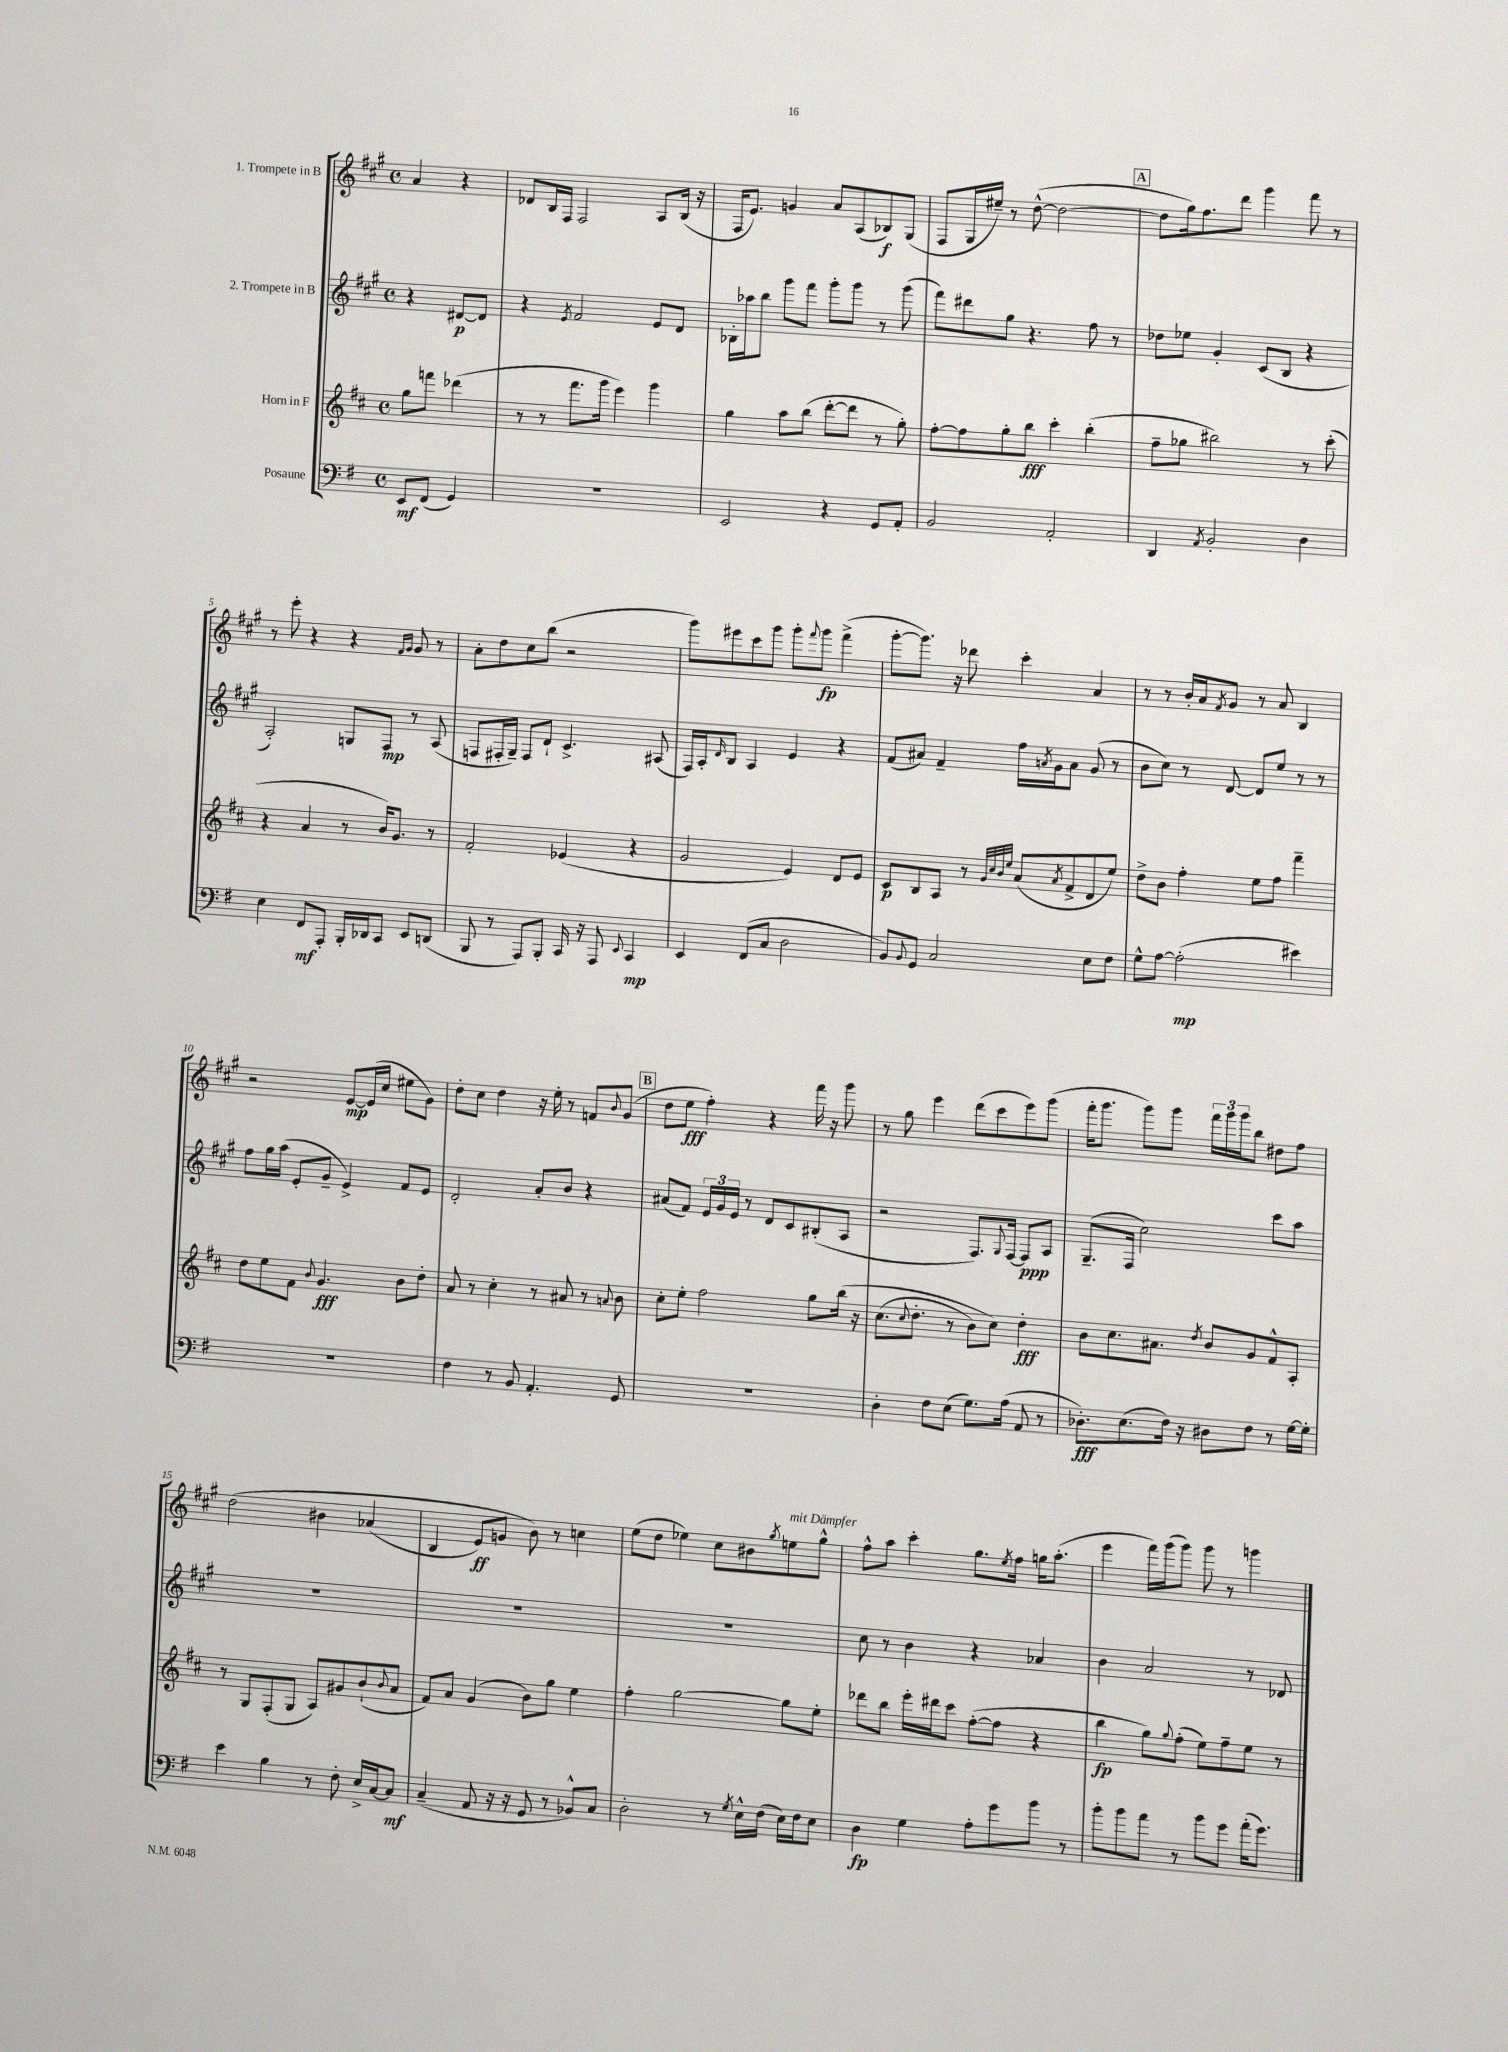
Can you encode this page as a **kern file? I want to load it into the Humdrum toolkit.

**kern	**dynam	**kern	**dynam	**kern	**dynam	**kern	**dynam
*part4	*part4	*part3	*part3	*part2	*part2	*part1	*part1
*staff4	*staff4	*staff3	*staff3	*staff2	*staff2	*staff1	*staff1
*I"Posaune	*	*I"Horn in F	*	*I"2. Trompete in B	*	*I"1. Trompete in B	*
*clefF4	*	*clefG2	*	*clefG2	*	*clefG2	*
*k[f#]	*	*k[f#c#]	*	*k[f#c#g#]	*	*k[f#c#g#]	*
*M4/4	*	*M4/4	*	*M4/4	*	*M4/4	*
*met(c)	*	*met(c)	*	*met(c)	*	*met(c)	*
=	=	=	=	=	=	=	=
8EE/L	mf	8gg\L	.	4r	.	4a/	.
(8FF#/J	.	8fffn\J	.	.	.	.	.
4GG/)	.	(4ddd-X\	.	[8d#X/L	p	4r	.
.	.	.	.	8d#/J]	.	.	.
=1	=1	=1	=1	=1	=1	=1	=1
1r	.	8r	.	4r	.	8d-X/L	.
.	.	8r	.	.	.	16B/L	.
.	.	.	.	.	.	16F#/JJ	.
.	.	.	.	8qe/	.	.	.
.	.	8.fff#\L	.	2f#/	.	2F#/	.
.	.	16ggg\Jk	.	.	.	.	.
.	.	4eee\)	.	.	.	.	.
.	.	4ggg\	.	8e/L	.	8A/L	.
.	.	.	.	8d/J	.	(16B/Jk	.
.	.	.	.	.	.	16r	.
=2	=2	=2	=2	=2	=2	=2	=2
2EE/	.	4gg\	.	16B-X'\LL	.	16F#/KL	.
.	.	.	.	16aa-X\J	.	8.e/J)	.
.	.	.	.	8bb\J	.	.	.
.	.	8aa\L	.	8ggg#\L	.	4gn/	.
.	.	(8bb\J	.	8fff#\J	.	.	.
4r	.	[8ddd'\L	.	8ggg#'\L	.	8a/L	.
.	.	8ddd\J]	.	8ggg#\J	.	(8A/	.
8GG/L	.	8r	.	8r	.	8B-X/)	f
8AA'/J	.	8gg'\)	.	(8ggg#\	.	(8G#/J	.
=3	=3	=3	=3	=3	=3	=3	=3
2BB/	.	[8ff#'\L	.	8fff#\L)	.	8F#/L	.
.	.	8ff#\]	.	8ddd#X\	.	16G#/L	.
.	.	.	.	.	.	16ee#X~/JJ)	.
.	.	8gg'\	.	8gg#\J	.	8r	.
.	.	8bb\J	fff	4.r	.	([8dd^^\	.
2AA'/	.	4ccc#'\	.	.	.	2dd\_	.
.	.	(4bb'\	.	8ff#\	.	.	.
.	.	.	.	8r	.	.	.
!!LO:REH:place=s1:t=A
=4	=4	=4	=4	=4	=4	=4	=4
4DD/	.	8ff#~\L	.	8dd-X\L	.	8dd\L]	.
.	.	8gg-X\J	.	8ee-X\J	.	16gg#\k)	.
.	.	.	.	.	.	8.ff#\	.
8qAA/	.	.	.	.	.	.	.
2BB'/	.	2bb#X\)	.	4g#'/	.	.	.
.	.	.	.	.	.	8ddd\J	.
.	.	.	.	(8c#/L	.	4ggg#\	.
.	.	.	.	8B/J	.	.	.
4D\	.	8r	.	4r	.	8fff#\	.
.	.	(8ccc#'\	.	.	.	8r	.
!!LO:LB:g=z
=5	=5	=5	=5	=5	=5	=5	=5
4E\	.	4r	.	2A'/)	.	8r	.
.	.	.	.	.	.	8eee'\	.
8FF#/L	mf	4a/	.	.	.	4r	.
8AAA'/J	.	.	.	.	.	.	.
16BBB'/LL	.	8r	.	8Gn/L	.	4r	.
16DD-X/J	.	.	.	.	.	.	.
8CC/J	.	16b/KL)	.	8F#/J	mp	.	.
.	.	8.g/J	.	.	.	.	.
.	.	.	.	.	.	16qqf#/LL	.
.	.	.	.	.	.	16qqg#/JJ	.
8EE/L	.	.	.	8r	.	8g#/	.
(8DDn/J	.	8r	.	(8A/	.	8r	.
=6	=6	=6	=6	=6	=6	=6	=6
8BBB/	.	2f#'/	.	8Fn/L	.	8a'\L	.
8r	.	.	.	16F#X'/L	.	8dd\	.
.	.	.	.	16G#~/JJ)	.	.	.
8AAA/L)	.	.	.	8F#/L	.	8cc#\	.
8BBB'/J	.	.	.	8d`/J	.	(8bb\J	.
16CC/	.	(4e-X/	.	4.c#^/	.	2r	.
16r	.	.	.	.	.	.	.
8AAA/	.	.	.	.	.	.	.
8qqEE/	.	.	.	.	.	.	.
4CC/	mp	4r	.	.	.	.	.
.	.	.	.	(8A#X/	.	.	.
=7	=7	=7	=7	=7	=7	=7	=7
4EE/	.	2g/	.	16F#/LL)	.	8ggg#\L)	.
.	.	.	.	16A'/J	.	.	.
.	.	.	.	16qqd/	.	.	.
.	.	.	.	8B/J	.	8eee#X\	.
(8FF#/L	.	.	.	4A/	.	8ccc#\	.
8C/J	.	.	.	.	.	8ggg#\J	.
2D\	.	4e/)	.	4e/	.	8ggg#'\L	.
.	.	.	.	.	.	8qqfff#/	.
.	.	.	.	.	.	8ggg#\J	fp
.	.	8d/L	.	4r	.	(4fff#^\	.
.	.	8e/J	.	.	.	.	.
=8	=8	=8	=8	=8	=8	=8	=8
8BB/L)	.	8c#/L	p	(8f#/L	.	[8ggg#'\L	.
8qqBB/	.	.	.	.	.	.	.
8GG/J	.	8B/	.	8a#X/J)	.	8.ggg#\J])	.
2C/	.	8A/J	.	4f#~/	.	.	.
.	.	.	.	.	.	16r	.
.	.	8r	.	.	.	8ddd-X\	.
.	.	32qqg/LLL	.	.	.	.	.
.	.	32qqcc#/	.	.	.	.	.
.	.	32qqb/	.	.	.	.	.
.	.	32qqee/JJJ	.	.	.	.	.
.	.	(8a/L	.	16ff#\LL	.	4ccc#'\	.
.	.	.	.	8qan/	.	.	.
.	.	.	.	16g#\J	.	.	.
.	.	8qa/	.	.	.	.	.
.	.	8f#^/	.	8a\J	.	.	.
8E\L	.	8d/	.	(8g#/	.	4a/	.
8F#\J	.	8ee/J)	.	8r	.	.	.
=9	=9	=9	=9	=9	=9	=9	=9
8G^^\L	.	8dd^\L	.	8b\L	.	8r	.
[8A\J	.	8b\J	.	8cc#\J)	.	8r	.
(2A'\]	mp	4ff#'\	.	8r	.	16b'/LL	.
.	.	.	.	.	.	16a/J	.
.	.	.	.	.	.	8qf#/	.
.	.	.	.	[8d/	.	8g#/J	.
.	.	8ee\L	.	8d/L]	.	8r	.
.	.	8ff#\J	.	8ee/J	.	8a/	.
4e#X\)	.	4fff#~\	.	8r	.	4B/	.
.	.	.	.	8r	.	.	.
!!LO:LB:g=z
=10	=10	=10	=10	=10	=10	=10	=10
1r	.	8dd\L	.	8ff#\L	.	2r	.
.	.	8ee\	.	16gg#\L	.	.	.
.	.	.	.	(16aa\JJ	.	.	.
.	.	8f#\J	.	8e'/L	.	.	.
.	.	8qqb/	.	.	.	.	.
.	.	4.g/	fff	8g#~/J	.	.	.
.	.	.	.	4e^/)	.	[8e/L	mp
.	.	.	.	.	.	(16e/L]	.
.	.	.	.	.	.	16cc#/JJ	.
.	.	8b\L	.	8f#/L	.	8ee#X\L	.
.	.	8dd'\J	.	8e/J	.	8g#\J)	.
=11	=11	=11	=11	=11	=11	=11	=11
4F#\	.	8a/	.	2d'/	.	8dd'\L	.
.	.	8r	.	.	.	8cc#\J	.
8r	.	4cc#'\	.	.	.	4dd\	.
8BB/	.	.	.	.	.	.	.
4.AA'/	.	8r	.	8a'/L	.	16r	.
.	.	.	.	.	.	16ee'\	.
.	.	8a#X/	.	8b/J	.	8r	.
.	.	8r	.	4r	.	8fn/L	.
.	.	8qqan/	.	.	.	8qqb/	.
8GG/	.	8b\	.	.	.	(8g#/J	.
!!LO:REH:place=s1:t=B
=12	=12	=12	=12	=12	=12	=12	=12
1r	.	8cc#'\L	.	(8a#X/L	.	8dd\L	.
.	.	8ee'\J	.	8f#/J)	.	8ee\J	fff
.	.	2ff#\	.	24e/LL	.	4ff#'\)	.
.	.	.	.	24g#/	.	.	.
.	.	.	.	24e/JJ	.	.	.
.	.	.	.	8r	.	.	.
.	.	.	.	8d/L	.	4r	.
.	.	.	.	8c#/	.	.	.
.	.	8gg\L	.	(8B#X'/	.	16fff#\	.
.	.	.	.	.	.	16r	.
.	.	(16bb\Jk	.	8A/J	.	8ggg#\	.
.	.	16r	.	.	.	.	.
=13	=13	=13	=13	=13	=13	=13	=13
4D'\	.	(8.cc#\L	.	2r	.	8r	.
.	.	.	.	.	.	8gg#\	.
.	.	8qqcc#/	.	.	.	.	.
.	.	8.dd'\J	.	.	.	.	.
8F#\L	.	.	.	.	.	4eee\	.
(8E\J	.	8r	.	.	.	.	.
8.G\L)	.	8b\L)	.	8.F#/L)	.	(8ddd\L	.
.	.	8cc#\J)	.	.	.	8ccc#\	.
.	.	.	.	8qqG#/	.	.	.
(16A\Jk	.	.	.	[16F#/Jk	.	.	.
8AA/	.	4dd'\	fff	8F#/L]	ppp	8eee\)	.
8r	.	.	.	8A/J	.	(8ggg#\J	.
=14	=14	=14	=14	=14	=14	=14	=14
8.D-X'\L)	fff	8b\L	.	(8.G#~/L	.	16fff#'\KL	.
.	.	.	.	.	.	8.ggg#\J	.
.	.	8.cc#\	.	.	.	.	.
(8.E\	.	.	.	16F#/Jk	.	.	.
.	.	.	.	2cc#\)	.	8ggg#\L)	.
.	.	8.a#X\J	.	.	.	.	.
16F#\Jk)	.	.	.	.	.	8ggg#\J	.
16r	.	.	.	.	.	.	.
.	.	8qdd/	.	.	.	.	.
8D#X\L	.	8b/L	.	.	.	24fff#\LL	.
.	.	.	.	.	.	24ggg#\	.
.	.	.	.	.	.	24ggg#\J	.
8F#\J	.	8g/	.	.	.	8bb\J	.
8r	.	8f#^^/	.	8ccc#\L	.	8dd#X\L	.
[16G\LL	.	8A'/J	.	8aa\J	.	8ff#\J	.
16G'\JJ]	.	.	.	.	.	.	.
!!LO:LB:g=z
=15	=15	=15	=15	=15	=15	=15	=15
4e\	.	8r	.	1r	.	(2dd\	.
.	.	8G/L	.	.	.	.	.
4B\	.	(8F#'/	.	.	.	.	.
.	.	8G/J	.	.	.	.	.
8r	.	8A/L)	.	.	.	4b#X\	.
8F#'\	.	8g#X/	.	.	.	.	.
16E^/LL	.	(8b`/	.	.	.	(4a-X/	.
[16C/J	.	.	.	.	.	.	.
.	.	8qqb/	.	.	.	.	.
8C/J]	mf	8a/J	.	.	.	.	.
=16	=16	=16	=16	=16	=16	=16	=16
(4C~/	.	8f#/L)	.	1r	.	4B/	.
.	.	8a/J	.	.	.	.	.
8AA/	.	(4g/	.	.	.	8e/L)	ff
16r	.	.	.	.	.	8gn/J	.
16r	.	.	.	.	.	.	.
8GG/	.	8b\L)	.	.	.	8b\)	.
8r	.	8gg\J	.	.	.	8r	.
8BB-X^^/L)	.	4ee\	.	.	.	4ccn\	.
8C/J	.	.	.	.	.	.	.
=17	=17	=17	=17	=17	=17	=17	=17
2D'\	.	4ff#'\	.	1r	.	(8ee\L	.
.	.	.	.	.	.	8dd\J	.
.	.	[2gg\	.	.	.	4ee-X\)	.
8r	.	.	.	.	.	8cc#\L	.
8qG/	.	.	.	.	.	.	.
16E^^\LL	.	.	.	.	.	8b#X\	.
(16F#\JJ	.	.	.	.	.	.	.
.	.	.	.	.	.	8qgg#/	.
!	!	!	!	!	!	!LO:TX:a:i:t=mit Dämpfer	!
16E\LL)	.	8gg\L]	.	.	.	8een\	.
16F#\J	.	.	.	.	.	.	.
8E\J	.	8ee'\J	.	.	.	8gg#^^\J	.
=18	=18	=18	=18	=18	=18	=18	=18
4D\	fp	8ddd-X\L	.	8cc#\	.	8ff#^^\L	.
.	.	8bb\J	.	8r	.	8aa\J	.
4G\	.	16eee'\LL	.	4b\	.	4ccc#'\	.
.	.	16ddd#X\J	.	.	.	.	.
.	.	8ccc#\J	.	.	.	.	.
8A'\L	.	([8ff#'\L	.	4r	.	8.gg#\L	.
8g\	.	8ff#\J]	.	.	.	.	.
.	.	.	.	.	.	8qee/	.
.	.	.	.	.	.	16ff#\Jk	.
8b\J	.	4r	.	4a-X/	.	16ggn\KL	.
.	.	.	.	.	.	(8.aa'\J	.
8r	.	.	.	.	.	.	.
=19	=19	=19	=19	=19	=19	=19	=19
8b'\L	.	4bb\	fp	4b\	.	4eee\	.
8b\	.	.	.	.	.	.	.
8a\J	.	8gg\L)	.	2a/	.	16fff#\LL)	.
.	.	.	.	.	.	(16ggg#\J	.
.	.	8qqgg/	.	.	.	.	.
8r	.	(8ff#'\J	.	.	.	8ggg#\J)	.
8b\L	.	8ee\L)	.	.	.	8ggg#\	.
8g\J	.	8ff#~\	.	.	.	8r	.
(16a'\KL	.	8ee\J	.	8r	.	4gggn\	.
8.g\J)	.	.	.	.	.	.	.
.	.	8r	.	8d-X/	.	.	.
==	==	==	==	==	==	==	==
*-	*-	*-	*-	*-	*-	*-	*-
